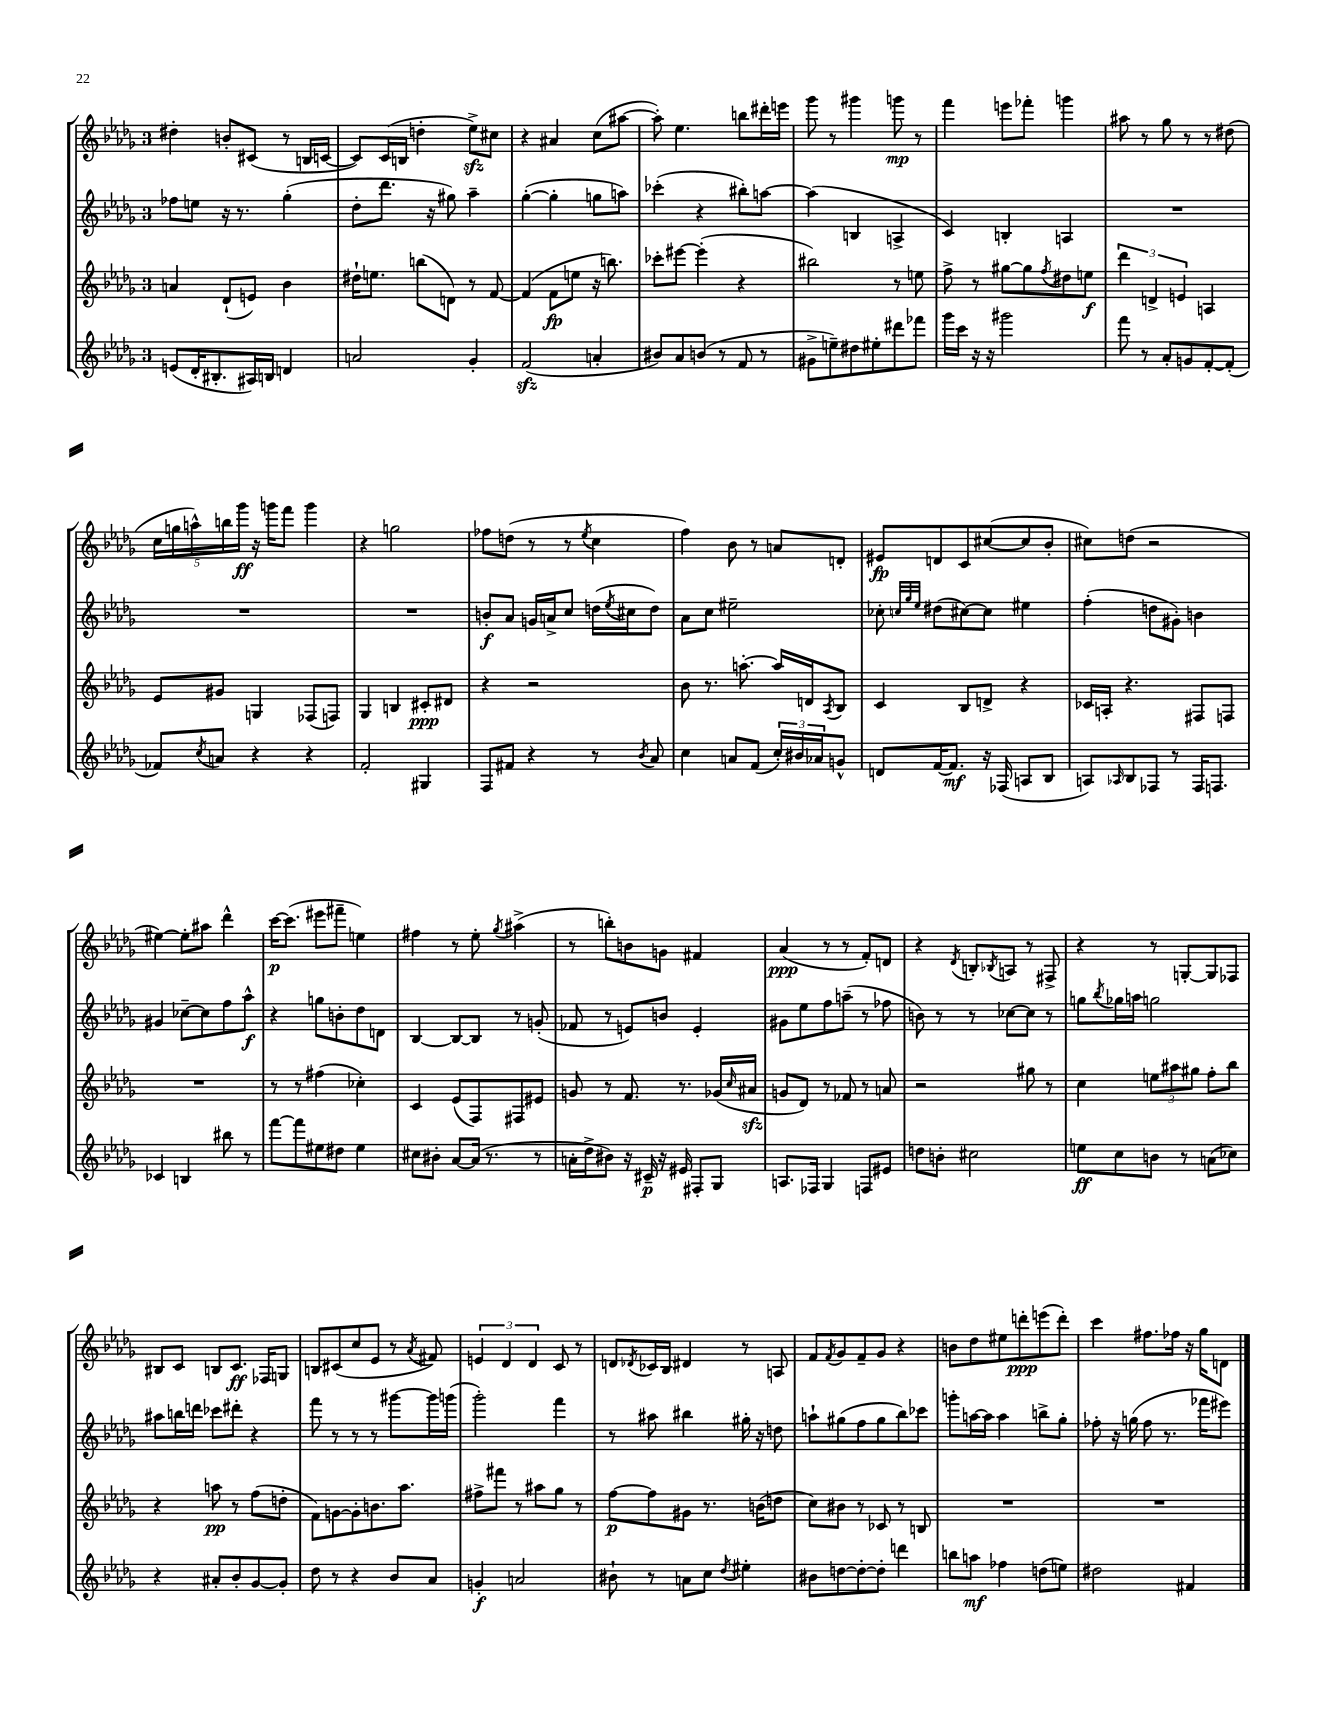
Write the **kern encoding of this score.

**kern	**kern	**kern	**kern
*staff4	*staff3	*staff2	*staff1
*clefG2	*clefG2	*clefG2	*clefG2
*k[b-e-a-d-g-]	*k[b-e-a-d-g-]	*k[b-e-a-d-g-]	*k[b-e-a-d-g-]
*M3/4	*M3/4	*M3/4	*M3/4
(8e	4a	8ff-	4dd#'
16d-'	.	8ee	.
8.B#'	.	.	.
.	(8d-`	16r	8b'
.	.	8.r	.
16A#)	8e)	.	(8c#
16B	.	.	.
4d	4b-	(4gg-'	8r
.	.	.	16B
.	.	.	[16c
=	=	=	=
2a	16dd#`	8dd-'	8c])
.	8.ee	.	.
.	.	8.ddd-	(16c
.	.	.	16B
.	(8bb	.	4dd'
.	.	16r	.
.	8d)	8gg#)	.
4g-'	8r	4aa-~	8ee-^)
.	[8f	.	8cc#
=	=	=	=
(2f	(4f]	([4gg-'	4r
.	8f	4gg-']	4a#
.	8ee	.	.
4a'	16r	8gg	(8cc
.	8.bb)	.	.
.	.	8aa)	[8aa#
=	=	=	=
8b#)	8ccc-'	(4ccc-'	8aa#'])
8a-	[8eee#	.	4.ee-
(8b	(4eee#']	4r	.
8r	.	.	.
8f	4r	8bb#')	8bb
8r	.	[8aa	16ddd#'
.	.	.	16eee
=	=	=	=
8g#^	2bb#)	(4aa]	8ggg-
8ee~)	.	.	8r
8dd#	.	4B	4ggg#
8ee#'	.	.	.
8ddd#	8r	4A^	8ggg
8fff-	8ee	.	8r
=	=	=	=
16ggg-	8ff^	4c)	4fff
16ccc	.	.	.
16r	8r	.	.
16r	.	.	.
2ggg#	[8gg#	4B'	8eee
.	8gg#]	.	8fff-'
.	8qff	.	.
.	8dd#	4A	4ggg
.	8ee	.	.
=	=	=	=
8fff	6ddd-	2.r	8aa#
8r	.	.	8r
.	6d^	.	.
8a-'	.	.	8gg-
.	6e	.	.
8g	.	.	8r
[8f'	4A	.	8r
(8f']	.	.	(8dd#
=	=	=	=
8f-)	8e-	2.r	20cc
.	.	.	20gg
.	.	.	20aa^^)
8qcc	.	.	.
8a	8g#	.	.
.	.	.	20bb
.	.	.	20ggg-
4r	4G	.	16r
.	.	.	16ggg
.	.	.	8fff
4r	(8F-	.	4ggg
.	8F)	.	.
=	=	=	=
2f'	4G-	2.r	4r
.	4B	.	2gg
4G#	8c#'	.	.
.	8d#	.	.
=	=	=	=
8F	4r	8b'	8ff-
8f#	.	8a-	(8dd
4r	2r	16g	8r
.	.	16a^	.
.	.	8cc	8r
.	.	.	8qee-
8r	.	(16dd	4cc
.	.	8qee-	.
.	.	16cc#	.
8qb-	.	.	.
8a-	.	8dd)	.
=	=	=	=
4cc	8b-	8a-	4ff)
.	8.r	8cc	.
8a	.	2ee#~	8b-
.	[8.aa'	.	.
(8f	.	.	8r
24cc')	16aa]	.	8a
24b#	.	.	.
.	16d	.	.
24a-	.	.	.
.	8qA-	.	.
8g^^	8B-	.	8d'
=	=	=	=
8d	4c	8cc-'	8e#
.	.	32qqcc	.
.	.	32qqgg-	.
.	.	32qqee-	.
[16f	.	(8dd#	8d
8.f]	.	.	.
.	8B-	[8cc#)	8c
16r	8d^	8cc#]	([8cc#
(16F-	.	.	.
8A	4r	4ee#	8cc#]
8B-	.	.	8b-'
=	=	=	=
8A)	16c-	(4ff'	8cc#)
.	16A'	.	.
16qqA-	.	.	.
8B-	4.r	.	(8dd
8F-	.	8dd	2r
8r	.	8g#')	.
16F-	8F#	4b	.
8.F	.	.	.
.	8F	.	.
=	=	=	=
4c-	2.r	4g#	[4ee#)
4B	.	[8cc-~	8ee#']
.	.	8cc-]	8aa#
8bb#	.	8ff	4ddd-^^
8r	.	8aa-^^	.
=	=	=	=
[8fff	8r	4r	[16ccc
.	.	.	(8.ccc]
8fff]	8r	.	.
8ee#	(4ff#	8gg	8eee#
8dd#	.	8b'	8fff#~
4ee#	4cc-')	8dd-	4ee)
.	.	8d	.
=	=	=	=
8cc#	4c	[4B-	4ff#
8b#'	.	.	.
[8a-	(8e-	8B-_	8r
(16a-]	8F)	8B-]	8ee-'
8.r	.	.	.
.	.	.	8qgg-
.	8F#	8r	(4aa#^
8r	8e#	(8g'	.
=	=	=	=
16a'	8g	8f-	8r
16dd-^	.	.	.
8b#)	8r	8r	8bb')
16r	8.f	8e)	8b
16c#~	.	.	.
16r	.	8b	8g
16e#	8.r	.	.
8F#'	.	4e'	4f#
8G-	(16g-	.	.
.	16qqcc	.	.
.	16a#	.	.
=	=	=	=
8.A	8g	8g#	(4a-
.	8d-)	8ee-	.
16F-	.	.	.
4G-	8r	8ff	8r
.	8f-	(8aa~	8r
8F	8r	8r	8f')
8e#	8a	8ff-	8d
=	=	=	=
8dd	2r	8b)	4r
8b'	.	8r	.
.	.	.	8qd-
2cc#	.	8r	8B'
.	.	.	8qB-
.	.	[8cc-	8A
.	8gg#	8cc-]	8r
.	8r	8r	8F#^
=	=	=	=
8ee	4cc	8gg	4r
.	.	8qbb-	.
8cc	.	16gg-	.
.	.	16aa	.
8b	12ee	2gg	8r
.	12aa#	.	.
8r	.	.	[8G'
.	12gg#	.	.
(8a	8ff'	.	8G]
8cc-)	8bb-	.	8F-
=	=	=	=
4r	4r	8aa#	8B#
.	.	16bb	8c
.	.	16ddd	.
8a#'	8aa	8ccc-	8B
8b-'	8r	8ddd#'	8.c
[8g-	(8ff	4r	.
.	.	.	16F-
8g-']	8dd'	.	8G
=	=	=	=
8dd-	8f)	8fff	8B
8r	[8g	8r	(8c#
4r	8g']	8r	8cc
.	8.b	8r	8e-
8b-	.	[8ggg#	8r
.	8.aa-	.	.
.	.	.	8qa-
8a-	.	16ggg#]	8f#)
.	.	(16ggg	.
=	=	=	=
4g'	8ff#^	2ggg-')	6e
.	8fff#	.	.
.	.	.	6d-
2a	8r	.	.
.	.	.	6d-
.	8aa#	.	.
.	8gg-	4fff	8c
.	8r	.	8r
=	=	=	=
8b#`	[8ff	8r	8d
.	.	.	8qd-
8r	8ff]	8aa#	16c-
.	.	.	16B-
8a	8g#	4bb#	4d#
8cc	8.r	.	.
8qdd-	.	.	.
4ee#'	.	16gg#'	8r
.	(16b	16r	.
.	8dd	8dd	8A
=	=	=	=
8b#	8cc)	8aa`	8f
.	.	.	8qf
[8dd	8b#	(8gg#	8g-
8dd'_	8r	8ff	8f~
8dd']	8c-	8gg#	8g-
4ddd	8r	8bb-)	4r
.	8B	8ccc-	.
=	=	=	=
8bb	2.r	8ggg'	8b
8aa	.	[16aa	8dd-
.	.	16aa]	.
4ff-	.	4aa	8ee#
.	.	.	8ddd'
(8dd	.	8bb^	(8eee
8ee)	.	8gg-'	8ddd')
=	=	=	=
2dd#	2.r	8ff-'	4ccc
.	.	16r	.
.	.	(16gg	.
.	.	8ff-	8.ff#
.	.	8.r	.
.	.	.	16ff-
4f#	.	.	16r
.	.	16fff-	16gg-
.	.	8eee#)	8d
==	==	==	==
*-	*-	*-	*-
